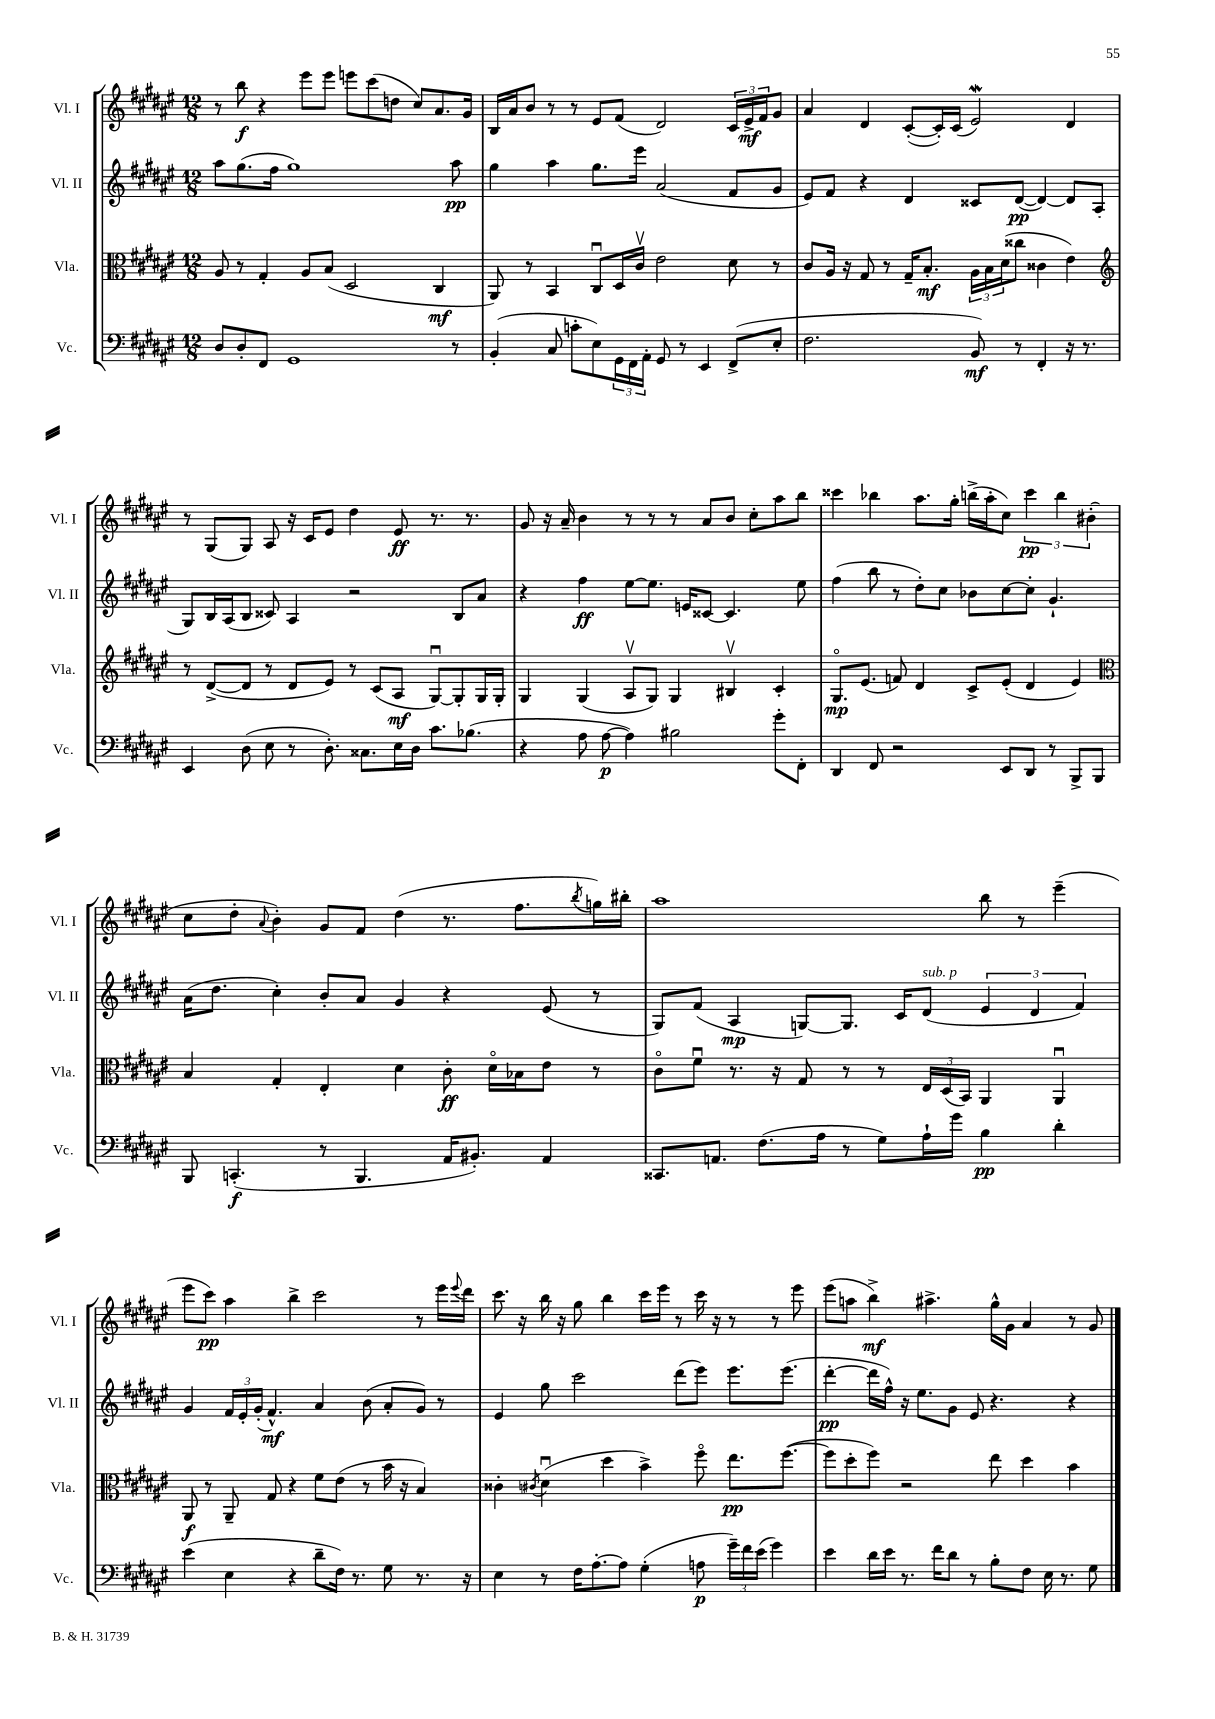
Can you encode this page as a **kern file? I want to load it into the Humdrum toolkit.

**kern	**dynam	**kern	**dynam	**kern	**dynam	**kern	**dynam
*part4	*part4	*part3	*part3	*part2	*part2	*part1	*part1
*staff4	*staff4	*staff3	*staff3	*staff2	*staff2	*staff1	*staff1
*I"Vc.	*	*I"Vla.	*	*I"Vl. II	*	*I"Vl. I	*
*I'Vc.	*	*I'Vla.	*	*I'Vl. II	*	*I'Vl. I	*
*clefF4	*	*clefC3	*	*clefG2	*	*clefG2	*
*k[f#c#g#d#a#e#]	*	*k[f#c#g#d#a#e#]	*	*k[f#c#g#d#a#e#]	*	*k[f#c#g#d#a#e#]	*
*M12/8	*	*M12/8	*	*M12/8	*	*M12/8	*
=67	=67	=67	=67	=67	=67	=67	=67
8D#/L	.	8A#/	.	8aa#\L	.	8r	.
8D#'/	.	8r	.	(8.gg#\	.	8bb\	f
8FF#/J	.	4G#'/	.	.	.	4r	.
.	.	.	.	16ff#\Jk	.	.	.
1GG#	.	.	.	1gg#)	.	.	.
.	.	8A#/L	.	.	.	8eee#\L	.
.	.	(8B/J	.	.	.	8eee#\J	.
.	.	2D#/	.	.	.	8eeen\L	.
.	.	.	.	.	.	(8ccc#\	.
.	.	.	.	.	.	8ddn\J	.
.	.	.	.	.	.	8cc#/L)	.
.	.	4C#/	mf	.	.	8.a#/	.
8r	.	.	.	8aa#\	pp	.	.
.	.	.	.	.	.	16g#/Jk	.
=68	=68	=68	=68	=68	=68	=68	=68
(4BB'/	.	8AA#/)	.	4gg#\	.	16B/LL	.
.	.	.	.	.	.	16a#/J	.
.	.	8r	.	.	.	8b/J	.
8C#/	.	4BB/	.	4aa#\	.	8r	.
8cn'\L	.	.	.	.	.	8r	.
8E#\)	.	8C#u/L	.	8.gg#\L	.	8e#/L	.
24GG#\L	.	16D#/L	.	.	.	(8f#/J	.
24FF#\	.	.	.	.	.	.	.
.	.	16c#v/JJ	.	16eee#\Jk	.	.	.
24AA#'\JJ	.	.	.	.	.	.	.
8GG#/	.	2e#\	.	(2a#/	.	2d#/)	.
8r	.	.	.	.	.	.	.
4EE#/	.	.	.	.	.	.	.
(8FF#^/L	.	8d#\	.	8f#/L	.	24c#/LL	.
.	.	.	.	.	.	24e#^/	mf
.	.	.	.	.	.	24f#/J	.
8E#'/J	.	8r	.	8g#/J	.	8g#/J	.
=69	=69	=69	=69	=69	=69	=69	=69
2.F#\	.	8c#/L	.	8e#/L)	.	4a#/	.
.	.	16A#/Jk	.	8f#/J	.	.	.
.	.	16r	.	.	.	.	.
.	.	8G#/	.	4r	.	4d#/	.
.	.	8r	.	.	.	.	.
.	.	16G#~/KL	.	4d#/	.	([8c#'/L	.
.	.	8.B'/J	mf	.	.	.	.
.	.	.	.	.	.	16c#'/L])	.
.	.	.	.	.	.	(16c#/JJ	.
8BB/)	mf	24A#\LL	.	8c##X/L	.	2e#W/)	.
.	.	24B\	.	.	.	.	.
.	.	(24d#\J	.	.	.	.	.
8r	.	8cc##X\J	.	([8d#/J	pp	.	.
4FF#'/	.	4c##X\	.	4d#/_)	.	.	.
16r	.	4e#\)	.	8d#/L]	.	4d#/	.
8.r	.	.	.	.	.	.	.
.	.	.	.	(8A#/J	.	.	.
!!LO:LB:g=z
=70	=70	=70	=70	=70	=70	=70	=70
*	*	*clefG2	*	*	*	*	*
4EE#/	.	8r	.	8G#/L)	.	8r	.
.	.	([8d#^/L	.	16B/L	.	(8G#/L	.
.	.	.	.	(16A#/J	.	.	.
(8D#\	.	8d#/J]	.	8B/J	.	8G#/J)	.
8E#\	.	8r	.	8c##X/)	.	8A#/	.
8r	.	8d#/L	.	4A#/	.	16r	.
.	.	.	.	.	.	16c#/KL	.
8.D#'\)	.	8e#/J)	.	.	.	8e#/J	.
.	.	8r	.	2r	.	4dd#\	.
8.C##X\L	.	.	.	.	.	.	.
.	.	(8c#/L	.	.	.	.	.
16E#\L	.	8A#/J	mf	.	.	8e#/	ff
16D#\JJ	.	.	.	.	.	.	.
8.c#\L	.	[8G#u/L)	.	.	.	8.r	.
.	.	8G#'/]	.	8B/L	.	.	.
(8.B-X\J	.	.	.	.	.	8.r	.
.	.	16G#/L	.	8a#/J	.	.	.
.	.	16G#'/JJ	.	.	.	.	.
=71	=71	=71	=71	=71	=71	=71	=71
4r	.	4G#/	.	4r	.	8g#/	.
.	.	.	.	.	.	16r	.
.	.	.	.	.	.	16a#~/	.
8A#\	.	(4G#/	.	4ff#\	ff	4b\	.
[8A#\	p	.	.	.	.	.	.
4A#\])	.	8A#v/L	.	[8ee#\L	.	8r	.
.	.	8G#/J)	.	8.ee#\J]	.	8r	.
2B#X\	.	4G#/	.	.	.	8r	.
.	.	.	.	16en/KL	.	.	.
.	.	.	.	[8c##X/J	.	8a#/L	.
.	.	4B#Xv/	.	4.c##/]	.	8b/J	.
.	.	.	.	.	.	8cc#'\L	.
8g#'\L	.	4c#'/	.	.	.	8aa#\	.
8FF#'\J	.	.	.	8ee#\	.	8bb\J	.
=72	=72	=72	=72	=72	=72	=72	=72
4DD#/	.	8.G#/L	mp	(4ff#\	.	4ccc##X\	.
.	.	(8.e#/J	.	.	.	.	.
8FF#/	.	.	.	8bb\	.	4bb-X\	.
2r	.	8fn/)	.	8r	.	.	.
.	.	4d#/	.	8dd#'\L)	.	8.aa#\L	.
.	.	.	.	8cc#\J	.	.	.
.	.	.	.	.	.	16gg#'\Jk	.
.	.	8c#^/L	.	8b-X\L	.	(16bbn^\LL	.
.	.	.	.	.	.	16aa#'\J	.
8EE#/L	.	(8e#'/J	.	[8cc#\	.	8cc#\J)	.
8DD#/J	.	4d#/	.	8cc#'\J]	.	6ccc##\	pp
8r	.	.	.	4.g#`/	.	.	.
.	.	.	.	.	.	6bb\	.
8BBB^/L	.	4e#/)	.	.	.	.	.
.	.	.	.	.	.	(6b#X'\	.
8BBB/J	.	.	.	.	.	.	.
!!LO:LB:g=z
=73	=73	=73	=73	=73	=73	=73	=73
*	*	*clefC3	*	*	*	*	*
8BBB/	.	4B/	.	(16a#\KL	.	8cc#\L	.
.	.	.	.	8.dd#\J	.	.	.
(4.CCn'/	f	.	.	.	.	8dd#'\J	.
.	.	.	.	.	.	8qqa#/	.
.	.	4G#'/	.	4cc#'\)	.	4b'\)	.
8r	.	4E#'/	.	8b'/L	.	8g#/L	.
4.BBB/	.	.	.	8a#/J	.	8f#/J	.
.	.	4d#\	.	4g#/	.	(4dd#\	.
16AA#/KL	.	8c#'\	ff	4r	.	8.r	.
8.BB#X'/J)	.	.	.	.	.	.	.
.	.	16d#\LL	.	.	.	.	.
.	.	16B-X\J	.	.	.	8.ff#\L	.
4AA#/	.	8e#\J	.	(8e#/	.	.	.
.	.	.	.	.	.	8qbb/	.
.	.	8r	.	8r	.	16ggn\L)	.
.	.	.	.	.	.	16bb#X'\JJ	.
=74	=74	=74	=74	=74	=74	=74	=74
8.CC##X/L	.	8c#\L	.	8G#/L)	.	1aa#	.
.	.	8f#u\J	.	(8f#/J	.	.	.
8.AAn/J	.	.	.	.	.	.	.
.	.	8.r	.	4A#/	mp	.	.
(8.F#\L	.	.	.	.	.	.	.
.	.	16r	.	.	.	.	.
.	.	8G#/	.	[8Gn/L)	.	.	.
16A#\Jk	.	.	.	.	.	.	.
8r	.	8r	.	8.G/J]	.	.	.
8G#\L)	.	8r	.	.	.	.	.
.	.	.	.	16c#/KL	.	.	.
!	!	!	!	!LO:TX:a:i:t=sub. p	!	!	!
16A#`\L	.	24E#/LL	.	(8d#/J	.	.	.
.	.	(24D#/	.	.	.	.	.
16g#\JJ	.	.	.	.	.	.	.
.	.	24BB/JJ)	.	.	.	.	.
4B\	pp	4AA#/	.	6e#/	.	8bb\	.
.	.	.	.	.	.	8r	.
.	.	.	.	6d#/	.	.	.
4d#'\	.	4AA#u/	.	.	.	(4eee#~\	.
.	.	.	.	6f#/)	.	.	.
!!LO:LB:g=z
=75	=75	=75	=75	=75	=75	=75	=75
(4e#\	.	8AA#/	f	4g#/	.	8eee#\L	.
.	.	8r	.	.	.	8ccc#\J)	pp
4E#\	.	8AA#~/	.	24f#/LL	.	4aa#\	.
.	.	.	.	24e#'/	.	.	.
.	.	.	.	(24g#'/JJ	.	.	.
.	.	8G#/	.	4.f#^^/)	mf	.	.
4r	.	4r	.	.	.	4bb^\	.
8d#~\L	.	8f#\L	.	4a#/	.	2ccc#\	.
16F#\Jk)	.	(8e#\J	.	.	.	.	.
8.r	.	.	.	.	.	.	.
.	.	8r	.	(8b\	.	.	.
8G#\	.	16b\	.	8a#'/L	.	.	.
.	.	16r	.	.	.	.	.
8.r	.	4B/)	.	8g#/J)	.	8r	.
.	.	.	.	8r	.	16eee#\LL	.
.	.	.	.	.	.	8qqeee#/	.
16r	.	.	.	.	.	16ddd#\JJ	.
=76	=76	=76	=76	=76	=76	=76	=76
4E#\	.	4c##X'\	.	4e#/	.	8.ccc#\	.
.	.	.	.	.	.	16r	.
.	.	8qc#X/	.	.	.	.	.
8r	.	(4d#u\	.	8gg#\	.	16bb\	.
.	.	.	.	.	.	16r	.
16F#\KL	.	.	.	2ccc#\	.	8gg#\	.
[8.A#'\	.	.	.	.	.	.	.
.	.	4dd#\	.	.	.	4bb\	.
8A#\J]	.	.	.	.	.	.	.
(4G#'\	.	4b^\)	.	.	.	16ccc#\LL	.
.	.	.	.	.	.	16eee#\JJ	.
.	.	.	.	(8ddd#\L	.	8r	.
8An\	p	8ff#\	.	8eee#\J)	.	16ccc#\	.
.	.	.	.	.	.	16r	.
24g#~\LL)	.	8.ee#\L	pp	8.eee#\L	.	8r	.
24f#\	.	.	.	.	.	.	.
(24e#\JJ	.	.	.	.	.	.	.
4g#\)	.	.	.	.	.	8r	.
.	.	([8.ff#\J	.	(8.eee#\J	.	.	.
.	.	.	.	.	.	8eee#\	.
=77	=77	=77	=77	=77	=77	=77	=77
4e#\	.	8ff#\L]	.	[4ddd#'\	pp	(8eee#\L	.
.	.	8dd#'\	.	.	.	8aan\J	.
16d#\LL	.	8ff#\J)	.	16ddd#\LL]	.	4bb^\)	mf
16e#\JJ	.	.	.	16ff#^^\JJ)	.	.	.
8.r	.	2r	.	16r	.	.	.
.	.	.	.	8.ee#\L	.	.	.
.	.	.	.	.	.	4.aa#X^\	.
16f#\KL	.	.	.	.	.	.	.
8d#\J	.	.	.	8g#\J	.	.	.
8r	.	.	.	8e#/	.	.	.
8B'\L	.	8ee#\	.	4.r	.	16gg#^^\LL	.
.	.	.	.	.	.	16g#\JJ	.
8F#\J	.	4dd#\	.	.	.	4a#/	.
16E#\	.	.	.	.	.	.	.
8.r	.	.	.	.	.	.	.
.	.	4b\	.	4r	.	8r	.
8G#\	.	.	.	.	.	8g#/	.
==	==	==	==	==	==	==	==
*-	*-	*-	*-	*-	*-	*-	*-
